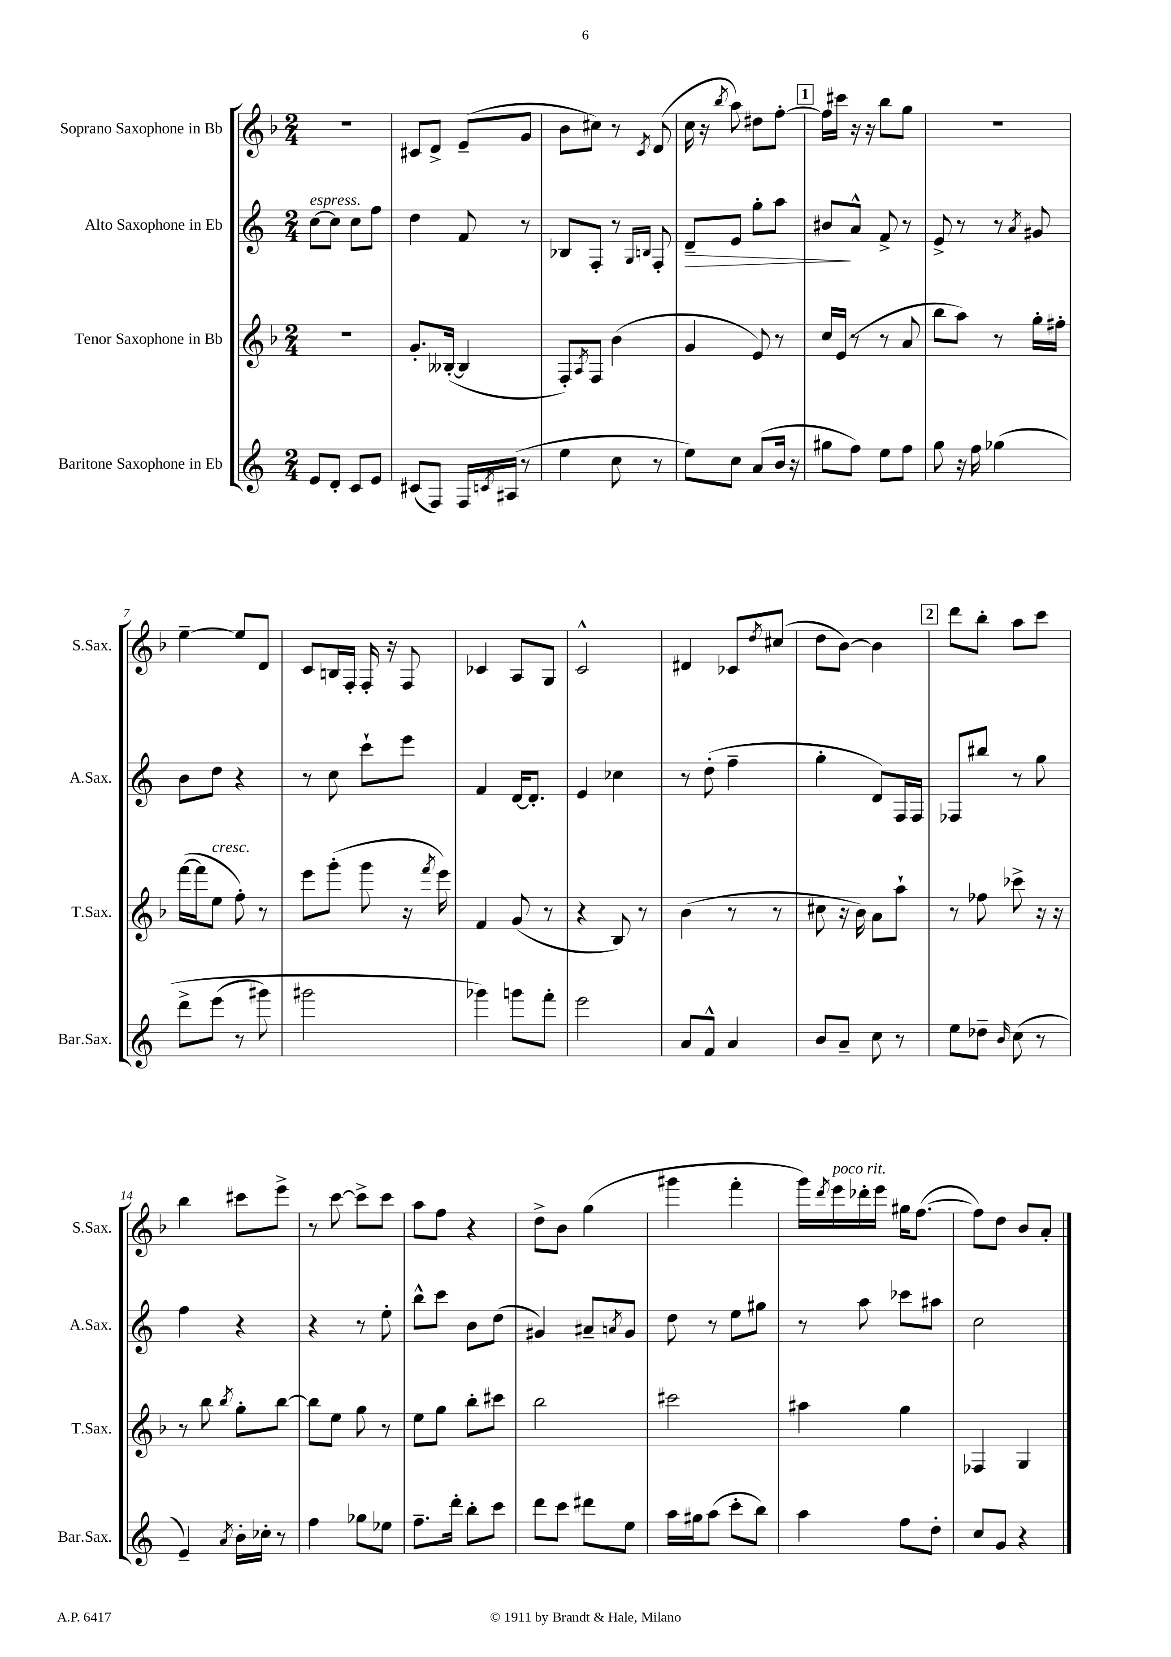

**kern	**kern	**kern	**kern
*staff4	*staff3	*staff2	*staff1
*clefG2	*clefG2	*clefG2	*clefG2
*k[]	*k[b-]	*k[]	*k[b-]
*M2/4	*M2/4	*M2/4	*M2/4
8e	2r	[8cc	2r
8d'	.	8cc]	.
8c	.	8cc	.
8e	.	8ff	.
=	=	=	=
(8c#	8.g'	4dd	8c#
8F)	.	.	8d^
.	([16B--'	.	.
16F	4B--]	8f	(8e~
8qc	.	.	.
(16A#	.	.	.
8r	.	8r	8g
=	=	=	=
4ee	8F')	8B-	8b-
.	8qA	.	.
.	8F	8F'	8cc#)
8cc	(4b-	8r	8r
.	.	16qqG	.
.	.	16qqB	8qc
8r	.	8F'	(8d
=	=	=	=
8ee)	4g	8d~	16cc
.	.	.	16r
.	.	.	8qbb-
8cc	.	8e	8aa)
(8a	8e)	8gg'	8dd#
16b	8r	8aa	[8ff'
16r	.	.	.
=	=	=	=
8gg#	16cc	8b#	16ff]
.	(16e	.	16ccc#
8ff)	8r	8a^^	16r
.	.	.	16r
8ee	8r	8f^	8bb-
8ff	8a	8r	8gg
=	=	=	=
8gg	8bb-	8e^	2r
16r	8aa)	8r	.
16ff	.	.	.
&(4gg-	8r	8r	.
.	.	8qa	.
.	16gg'	8g#	.
.	16ff#'	.	.
=	=	=	=
8ddd^	([16fff	8b	[4ee~
.	16fff]	.	.
(8eee	8ee	8dd	.
8r	8ff')	4r	8ee]
8ggg#)	8r	.	8d
=	=	=	=
2ggg#	8eee	8r	8c
.	(8ggg'	8cc	16B
.	.	.	16F'
.	8ggg	8ccc`	16F'
.	.	.	16r
.	16r	8eee	8F
.	8qfff	.	.
.	16eee)	.	.
=	=	=	=
4ggg-&)	4f	4f	4c-
8ggg	(8g	[16d	8A
.	.	8.d']	.
8fff'	8r	.	8G
=	=	=	=
2eee	4r	4e	2c^^
.	8B-)	4cc-	.
.	8r	.	.
=	=	=	=
8a	(4b-	8r	4d#
8f^^	.	(8dd'	.
4a	8r	4ff~	8c-
.	.	.	8qdd
.	8r	.	(8cc#
=	=	=	=
8b	8cc#	4gg'	8dd
8a~	16r	.	[8b-)
.	16b-)	.	.
8cc	8a	8d)	4b-]
8r	8aa`	16F	.
.	.	16F	.
=	=	=	=
8ee	8r	8F-	8ddd
8dd-~	8ff-	8bb#	8bb-'
16qqb	.	.	.
(8cc	8ccc-^	8r	8aa
8r	16r	8gg	8ccc
.	16r	.	.
=	=	=	=
4e~)	8r	4ff	4bb-
.	8bb-	.	.
8qa	8qbb-	.	.
16b'	8gg'	4r	8ccc#
16cc-'	.	.	.
8r	[8bb-	.	8eee^
=	=	=	=
4ff	8bb-]	4r	8r
.	8ee	.	[8ccc
8gg-	8gg	8r	8ccc^]
8ee-	8r	8ee'	8ccc
=	=	=	=
8.ff~	8ee	8bb^^	8aa
.	8gg	8ccc	8ff
16ddd'	.	.	.
8bb'	8bb-'	8b	4r
8ccc	8ccc#	(8dd	.
=	=	=	=
8ddd	2bb-	4g#)	8dd^
8ccc	.	.	8b-
8ddd#	.	8a#~	(4gg
.	.	8qa	.
8ee	.	8g#	.
=	=	=	=
16aa	2ccc#	8dd	4ggg#
16gg#	.	.	.
(8aa	.	8r	.
8ccc'	.	8ee	4fff'
8bb)	.	8gg#	.
=	=	=	=
4aa	4aa#	8r	16ggg)
.	.	.	8qddd
.	.	.	16eee
.	.	8aa	16ddd-'
.	.	.	16eee
8ff	4gg	8ccc-	16gg#
.	.	.	([8.ff
8dd'	.	8aa#	.
=	=	=	=
8cc	4F-	2cc	8ff])
8g	.	.	8dd
4r	4G	.	8b-
.	.	.	8a'
==	==	==	==
*-	*-	*-	*-
